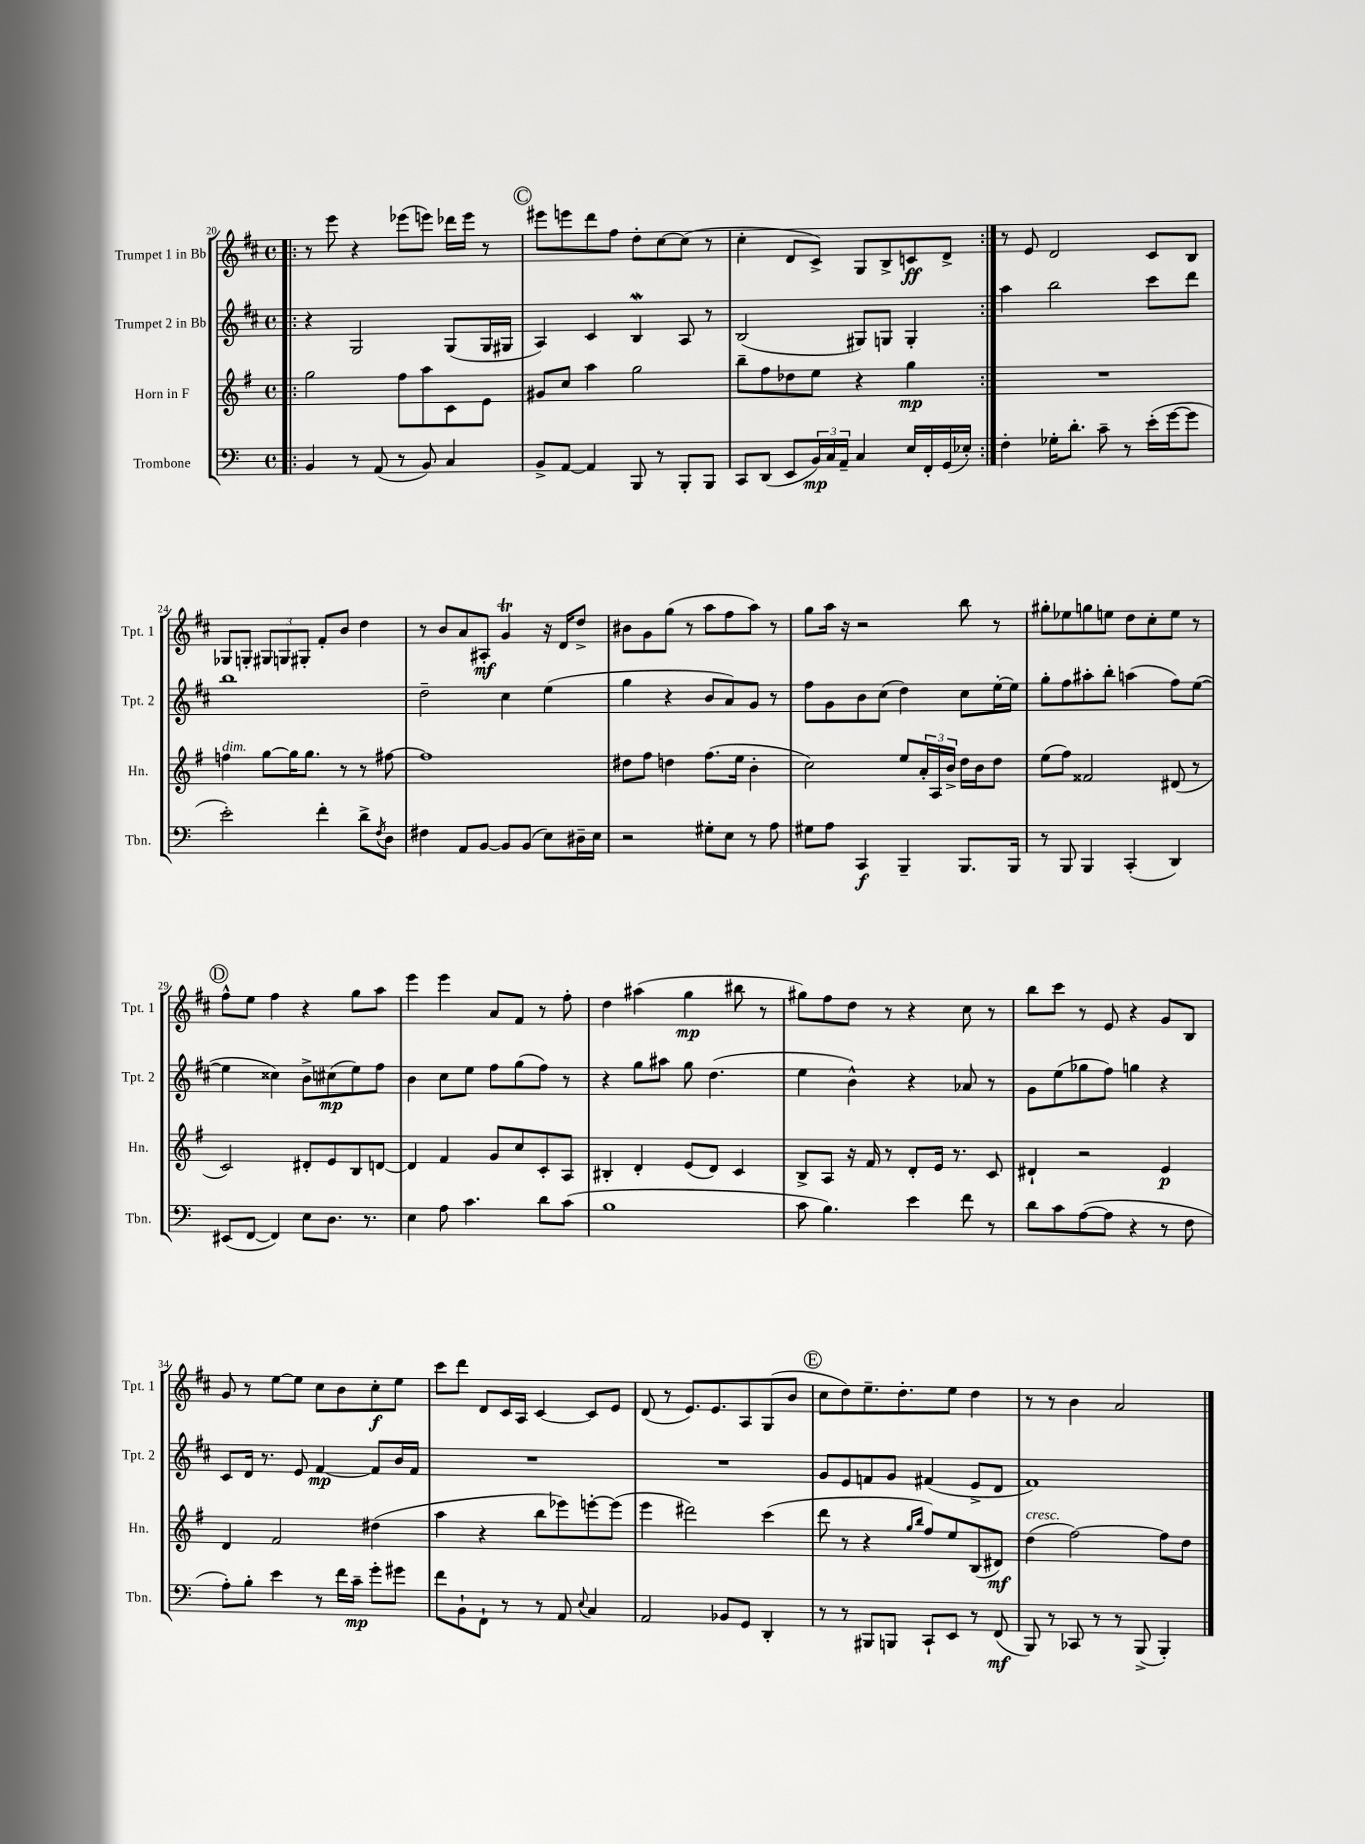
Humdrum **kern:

**kern	**kern	**kern	**kern
*staff4	*staff3	*staff2	*staff1
*clefF4	*clefG2	*clefG2	*clefG2
*k[]	*k[f#]	*k[f#c#]	*k[f#c#]
*M4/4	*M4/4	*M4/4	*M4/4
*met(c)	*met(c)	*met(c)	*met(c)
=!|:	=!|:	=!|:	=!|:
4BB	2gg	4r	8r
.	.	.	8eee
8r	.	2G	4r
(8AA	.	.	.
8r	8ff#	.	(8eee-
8BB)	8aa	.	8eee)
4C	8c	(8G	16ddd-
.	.	.	16eee
.	8e	16G	8r
.	.	16G#	.
=	=	=	=
8BB^	8g#	4A)	8eee#
[8AA	8cc	.	8eee
4AA]	4aa	4c#	8ddd
.	.	.	8ff#
8BBB	2gg	4B	8dd'
8r	.	.	[8cc#
8BBB'	.	8A	(8cc#]
8BBB	.	8r	8r
=	=	=	=
8CC	8bb~	(2B	4cc#'
(8DD	8ff#	.	.
8EE	8dd-	.	8d
24BB)	8ee	.	8c#^)
24C	.	.	.
24AA~	.	.	.
4C	4r	8G#)	8G
.	.	8G	8B^
16E	4gg	4G'	8c
16FF'	.	.	.
(16GG	.	.	8d^
16E-')	.	.	.
=:|!	=:|!	=:|!	=:|!
4F'	1r	4aa	8r
.	.	.	8e
16G-'	.	2bb	2d
8.d'	.	.	.
8c~	.	.	.
8r	.	.	.
(16e'	.	8ccc#	8c#
[16g	.	.	.
8g]	.	8ddd	8B
=	=	=	=
2e')	4ff	1bb	8G-
.	.	.	8G'
.	[8gg	.	12G#
.	.	.	12G
.	16gg]	.	.
.	.	.	12G#'
.	8.gg	.	.
4f'	.	.	8f#'
.	8r	.	8b
8d^	8r	.	4dd
8qF	.	.	.
8D	[8ff#	.	.
=	=	=	=
4F#	1ff#]	2dd~	8r
.	.	.	8b
8AA	.	.	8a
[8BB	.	.	8A#'
8BB]	.	4cc#	4g
(8BB	.	.	.
8E)	.	(4ee	16r
.	.	.	16d
16D#~	.	.	8dd^
16E	.	.	.
=	=	=	=
2r	8dd#	4gg	8b#
.	8ff#	.	8g
.	4dd	4r	(8gg
.	.	.	8r
8G#'	(8.ff#	8b	8aa
8E	.	8a)	8ff#
.	16ee	.	.
8r	4b'	8g	8aa)
8A	.	8r	8r
=	=	=	=
8G#	2cc)	8ff#	8gg
8A	.	8g	16aa
.	.	.	16r
4CC	.	8b	2r
.	.	(8cc#	.
4BBB~	8ee	4dd)	.
.	24a'	.	.
.	24A	.	.
.	24b^	.	.
8.BBB	16dd	8cc#	8bb
.	16b	.	.
.	8dd	[16ee'	8r
16BBB	.	16ee]	.
=	=	=	=
8r	(8ee	8gg'	8gg#'
8BBB	8ff#)	8ff#	8ee-
4BBB	2f##	8aa#'	8gg
.	.	8bb'	8ee
(4CC'	.	(4aa	8dd
.	.	.	8cc#'
4DD)	(8d#	8ff#)	8ee
.	8r	([8ee	8r
=	=	=	=
(8EE#	2c)	4ee]	8ff#^^
[8FF	.	.	8ee
4FF])	.	4cc##)	4ff#
8E	8d#'	8b^	4r
8.D	8e	(8cc#	.
.	8B	8ee)	8gg
8.r	.	.	.
.	[8d	8ff#	8aa
=	=	=	=
4E	4d]	4b	4eee
8A	4f#	8cc#	4eee
4.c	.	8ee	.
.	8g	8ff#	8a
.	8cc	(8gg	8f#
8d	8c'	8ff#)	8r
(8c	8A	8r	8ff#'
=	=	=	=
1B	4B#'	4r	4dd
.	4d'	8gg	(4aa#
.	.	8aa#	.
.	(8e	8gg	4gg
.	8d)	(4.dd	.
.	4c	.	8bb#
.	.	.	8r
=	=	=	=
8c	8B^	4ee	8gg#)
4.B)	8A	.	8ff#
.	16r	4b^^)	8dd
.	16f#	.	.
.	8r	.	8r
4e	8d'	4r	4r
.	16e	.	.
.	8.r	.	.
8f	.	8a-	8cc#
8r	8c	8r	8r
=	=	=	=
8d	4d#`	8g	8bb
8c	.	(8ee	8ccc#
([8A	2r	8gg-	8r
8A]	.	8ff#)	8e
4r	.	4gg	4r
8r	4e	4r	8g
8F	.	.	8B
=	=	=	=
8A')	4d	8c#	8g
8B'	.	16d	8r
.	.	8.r	.
4e	2f#	.	[8ee
.	.	8e	8ee]
8r	.	[4f#	8cc#
16f	.	.	8b
16c~	.	.	.
8g'	(4dd#	8f#]	8cc#'
8g#	.	16b	8ee
.	.	16f#	.
=	=	=	=
8f	4aa	1r	8ccc#
8BB`	.	.	8ddd
8FF`	4r	.	8d
8r	.	.	16c#
.	.	.	16A
8r	8bb	.	[4c#
8AA	8eee-)	.	.
8qqE	.	.	.
4C	[8eee'	.	8c#]
.	(8eee]	.	8e
=	=	=	=
2AA	4eee	1r	(8d
.	.	.	8r
.	2ddd#)	.	8.e)
.	.	.	8.e
8BB-	.	.	.
8GG	.	.	8A
4DD'	(4ccc	.	(8G
.	.	.	8b
=	=	=	=
8r	8ddd	8g	8cc#
8r	8r	8e	8dd)
8BBB#	4r	8f	8.ee~
8BBB	.	8g	.
.	.	.	8.dd'
.	16qqgg	.	.
.	16qqbb	.	.
8CC`	8ff#)	(4f#	.
8EE	8ee	.	8ee
8r	(8B	8e^	4dd
(8FF	8d#)	8d	.
=	=	=	=
8BBB)	(4dd	1f#)	8r
8r	.	.	8r
8CC-	[2ff#)	.	4b
8r	.	.	.
8r	.	.	2a
(8BBB^	.	.	.
4BBB')	8ff#]	.	.
.	8dd	.	.
==	==	==	==
*-	*-	*-	*-
